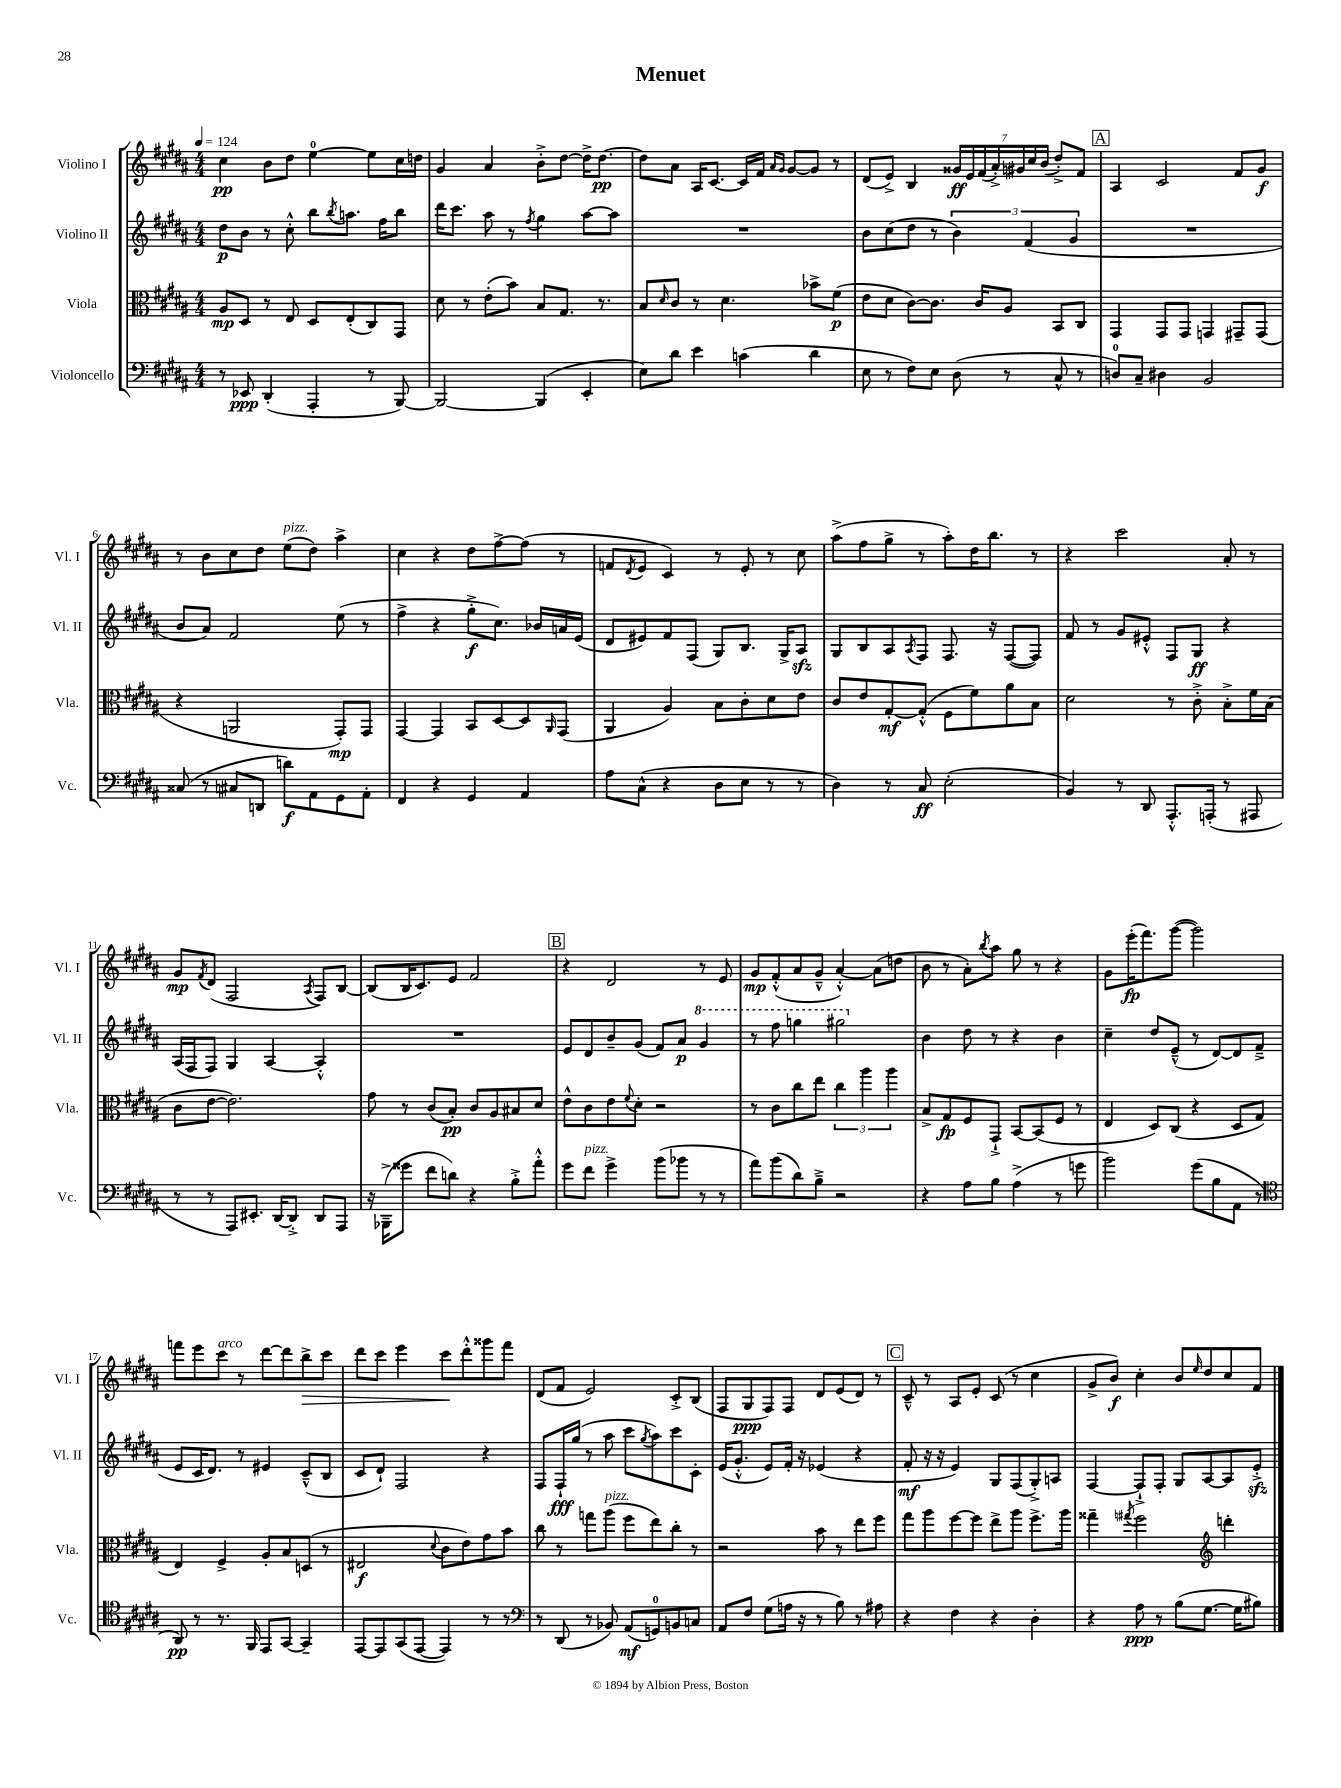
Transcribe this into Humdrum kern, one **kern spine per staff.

**kern	**kern	**kern	**kern
*staff4	*staff3	*staff2	*staff1
*clefF4	*clefC3	*clefG2	*clefG2
*k[f#c#g#d#a#]	*k[f#c#g#d#a#]	*k[f#c#g#d#a#]	*k[f#c#g#d#a#]
*M4/4	*M4/4	*M4/4	*M4/4
*MM124	*MM124	*MM124	*MM124
8r	8A#/L	8dd#\L	4cc#\
8EE-/	8D#/J	8b\J	.
(4DD#'/	8r	8r	8b\L
.	8E/	8cc#'^^\	8dd#\J
4AAA#'/	8D#/L	8bb\L	[4ee\
.	.	8qbb/	.
.	(8E'/	8.aa\J	.
8r	8C#/)	.	8ee\]L
.	.	16ff#\LK	.
[8BBB/)	8GG#/J	8bb\J	16cc#\L
.	.	.	16dd\JJ
=	=	=	=
2BBB/_	8d#\	16ddd#\LK	4g#/
.	.	8.ccc#\J	.
.	8r	.	.
.	(8e'\L	8aa#\	4a#/
.	8b\J)	8r	.
.	.	8qff#/	.
(4BBB/]	8B/L	4gg#\	8b'^\L
.	8.G#/J	.	[8dd#\J
4EE'/	.	[8aa#\L	16dd#^\]LK
.	8.r	.	[8.dd#\J
.	.	8aa#\]J	.
=	=	=	=
8E\L)	8B/L	1r	8dd#\]L
.	16qqd#/	.	.
8d#\J	8c#/J	.	8a#\J
4e\	8r	.	16A#/LK
.	.	.	[8.c#/J
.	4.d#\	.	.
(4c\	.	.	16c#/]LL
.	.	.	16f#/JJ
.	.	.	16qqa#/LL
.	.	.	16qqg#/JJ
.	.	.	[8g#/L
4d#\	8b-^\L	.	8g#/]J
.	(8f#\J	.	8r
=	=	=	=
8E\	8e\L	8b\L	(8d#/L
8r	8d#\J	(8cc#\	8e^/J)
8F#\L)	[8c#\L)	8dd#\J	4B/
8E\J	8.c#\]J	8r	.
(8D#\	.	6b\)	28g##/LL
.	.	.	28e/
.	16c#/LK	.	.
.	.	.	(28f#/
.	.	.	28a#'^/)
8r	8A#/J	.	.
.	.	.	28g#/
.	.	(6f#/	.
.	.	.	28cc#/
.	.	.	(28b/JJ
8C#^^/	8BB/L	.	8dd#'^/L)
.	.	6g#/	.
8r	8C#/J	.	8f#/J
=	=	=	=
8D/L)	4GG#/	1r	4A#/
8C#~/J	.	.	.
4D#\	8GG#/L	.	2c#/
.	8GG#/J	.	.
2BB/	4GG/	.	.
.	8GG#~/L	.	8f#/L
.	(8GG#/J	.	8g#/J
=	=	=	=
(8C##/	4r	8b/L	8r
8r	.	8a#/J)	8b\L
8C#/L	2AA/	2f#/	8cc#\
8DD/J	.	.	8dd#\J
8d\L)	.	.	(8ee\L
8AA#\	.	.	8dd#\J)
8GG#\	8GG#'/L)	(8ee\	4aa#^\
8AA#'\J	8GG#/J	8r	.
=	=	=	=
4FF#/	[4GG#/	4ff#^\	4cc#\
4r	4GG#/]	4r	4r
4GG#/	8BB/L	8gg#'^\L	8dd#\L
.	[8D#/	8.cc#\J)	[8ff#^\
4AA#/	8D#/]	.	(8ff#\]J
.	.	16b-/LL	.
.	16qqAA#/	.	.
.	(8GG#/J	16a/	8r
.	.	(16e/JJ	.
=	=	=	=
8A#\L	4AA#/	8d#/L	8f/L
.	.	.	8qd#/
(8C#^^\J	.	8e#/)	8e/J
4r	4A#/)	8f#/	4c#/)
.	.	(8F#/J	.
8D#\L	8B\L	8G#/L)	8r
8E\J	8c#'\	8.B/J	8e'/
8r	8d#\	.	8r
.	.	16G#^/LK	.
8r	8e\J	8A#/J	8cc#\
=	=	=	=
4D#\)	8c#/L	8G#/L	(8aa#^\L
.	8e/	8B/	8ff#\
8r	[8G#'/	8A#/	8gg#^\J
.	.	8qA#/	.
8C#/	(8G#'^^/]J	8F#/J	8r
(2E'\	8F#\L	8.F#/	8aa#'\L)
.	8f#\)	.	16dd#\K
.	.	16r	8.bb\J
.	8a#\	([8F#/L	.
.	8B\J	8F#/]J)	8r
=	=	=	=
4BB/)	2d#\	8f#/	4r
.	.	8r	.
8r	.	8g#/L	2ccc#\
8DD#/	.	8e#'^^/J	.
8.AAA#'^^/L	8r	8F#/L	.
.	8c#'^\	8G#/J	.
(16AAA'/Jk	.	.	.
8r	8B'^\L	4r	8a#'/
8AAA#/	16f#\L	.	8r
.	(16B\JJ	.	.
=	=	=	=
8r	8c#\L	(16A#/LL	8g#/L
.	.	16F#/J	.
.	.	.	8qf#/
8r	[8e\J	8F#/J)	(8d#/J
8AAA#/L)	2.e\])	4G#/	2F#/
8.EE#'/J	.	.	.
.	.	[4A#/	.
[16DD#/LK	.	.	.
8DD#'^/]J	.	.	.
.	.	.	8qA#/
8DD#/L	.	4A#'^^/]	8F#/L)
8AAA#/J	.	.	[8B/J
=	=	=	=
16r	8g#\	1r	(8B/]L
(16BBB-~^\LK	.	.	.
8g##\J	8r	.	16B/K
.	.	.	8.c#/)
8f#\L	(8c#/L	.	.
8d\J)	8B'/J)	.	8e/J
4r	8c#/L	.	2f#/
.	8A#/	.	.
8B'^\L	8B#/	.	.
8a#'^^\J	8d#/J	.	.
=	=	=	=
8g#\L	8e^^\L	8e/L	4r
8f#\J	8c#\	8d#/	.
4g#^\	8e\	8b~/	2d#/
.	8qqf#/	.	.
.	8d#'\J	(8g#/J	.
(8b\L	2r	8f#/L)	.
8b-\J	.	8a#/J	.
8r	.	4gg#/	8r
8r	.	.	8e/
=	=	=	=
8a#\L)	8r	8r	8g#/L
(8b\	8c#\L	8fff#\	(8f#'^^/
8d#\)	8cc#\	4ggg\	8a#/
8B~^\J	8ee\J	.	8g#~^^/J
2r	6cc#\	2ggg#\	[4a#'^^/)
.	6aa#\	.	.
.	.	.	(8a#\]L
.	6aa#\	.	.
.	.	.	8dd\J
=	=	=	=
4r	8B^/L	4b\	8b\
.	8G#/	.	8r
8A#\L	8F#/	8dd#\	8a#'\L)
.	.	.	8qbb/
8B\J	8GG#`^/J	8r	8aa#\J
(4A#^\	[8BB/L	4r	8gg#\
.	(8BB/]	.	8r
8r	8F#/J	4b\	4r
8g\	8r	.	.
=	=	=	=
2b\)	4E/	4cc#~\	8g#\L
.	.	.	(16eee'\K
.	.	.	8.fff#\)
.	8D#/L)	8dd#/L	.
.	(8C#/J	(8e~^^/J	([8ggg#\J
(8g#\L	4r	8r	2ggg#\])
8B\	.	[8d#/L)	.
8AA#\J	8D#/L	8d#/]	.
8r	8G#/J	(8f#~^/J	.
=	=	=	=
*clefC4	*	*	*
8AA#/)	4E/)	8e/L	8fff\L
8r	.	16c#/K	8eee\
.	.	8.d#/J)	.
8.r	4F#^/	.	8ccc#\J
.	.	8r	8r
16FF#/	.	.	.
8EE/L	8A#'/L	4e#/	[8ddd#\L
[8GG#/J	8B/	.	8ddd#\]
4GG#~/]	(8D/J	(8c#~^^/L	8bb^\
.	8r	8B/J	8ccc#\J
=	=	=	=
[8EE/L	2E#/	8c#/L	8ddd#\L
8EE/]	.	8d#`/J)	8ccc#\J
(8GG#/	.	2F#/	4eee\
[8EE/J	.	.	.
.	8qqd#/	.	.
4EE/])	8c#\L	.	8ccc#\L
.	8e\)	.	8ddd#'^^\
8r	8g#\	4r	8ggg##\
8r	8b\J	.	8fff#\J
=	=	=	=
*clefF4	*	*	*
8r	8cc#\	8F#/L	(8d#/L
(8DD#/	8r	16F#`/L	8f#/J
.	.	(16gg#/JJ	.
8r	8gg\L	8r	2e/)
8BB-/)	(8aa#\J	8aa#\	.
(8AA#/L	8ff#\L	8ccc#\L	.
.	.	8qgg#/	.
8GG/)	8ee\)	8aa#\)	.
8BB/	8cc#'\J	8ccc#\	8c#'^/L
8C/J	8r	8c#'\J	(8B/J
=	=	=	=
8AA#/L	2r	(16e/LK	8F#/L
.	.	8.g#'^^/J	.
8F#/J	.	.	8G#/
(8G#\L	.	8e/L)	8F#/)
16A\Jk	.	16f#'/Jk	8F#/J
16r	.	16r	.
8r	8b\	(4e-/	8d#/L
8B\)	8r	.	(8e/
8r	8ee\L	4r	8d#/J)
8A#\	8ff#\J	.	8r
=	=	=	=
4r	8gg#\L	8f#'/	8c#~^^/
.	8aa#\	16r	8r
.	.	16r	.
4F#\	[8ff#\	4e/)	8A#/L
.	8ff#\]J	.	8e'/J
4r	8ee^\L	8G#/L	(8c#/
.	8aa#\J	(8F#/	8r
4D#'\	8.ff#^\L	8G#'^/)	4cc#\
.	.	8A/J	.
.	16aa#\Jk	.	.
=	=	=	=
4r	4gg##~\	[4F#/	8g#^/L
.	.	.	8b/J)
.	8qgg#/	.	.
8A#\	2ff#\	8F#`^/]L	4cc#'\
8r	.	8F#'/J	.
(8B\L	.	8G#/L	8b/L
.	.	.	16qqee/
[8.G#\J	.	[8A#/	8dd#/
*	*clefG2	*	*
.	4ddd'\	8A#/]	8cc#/
16G#\]LK	.	.	.
8B#\J)	.	8e'^/J	8f#/J
==	==	==	==
*-	*-	*-	*-
